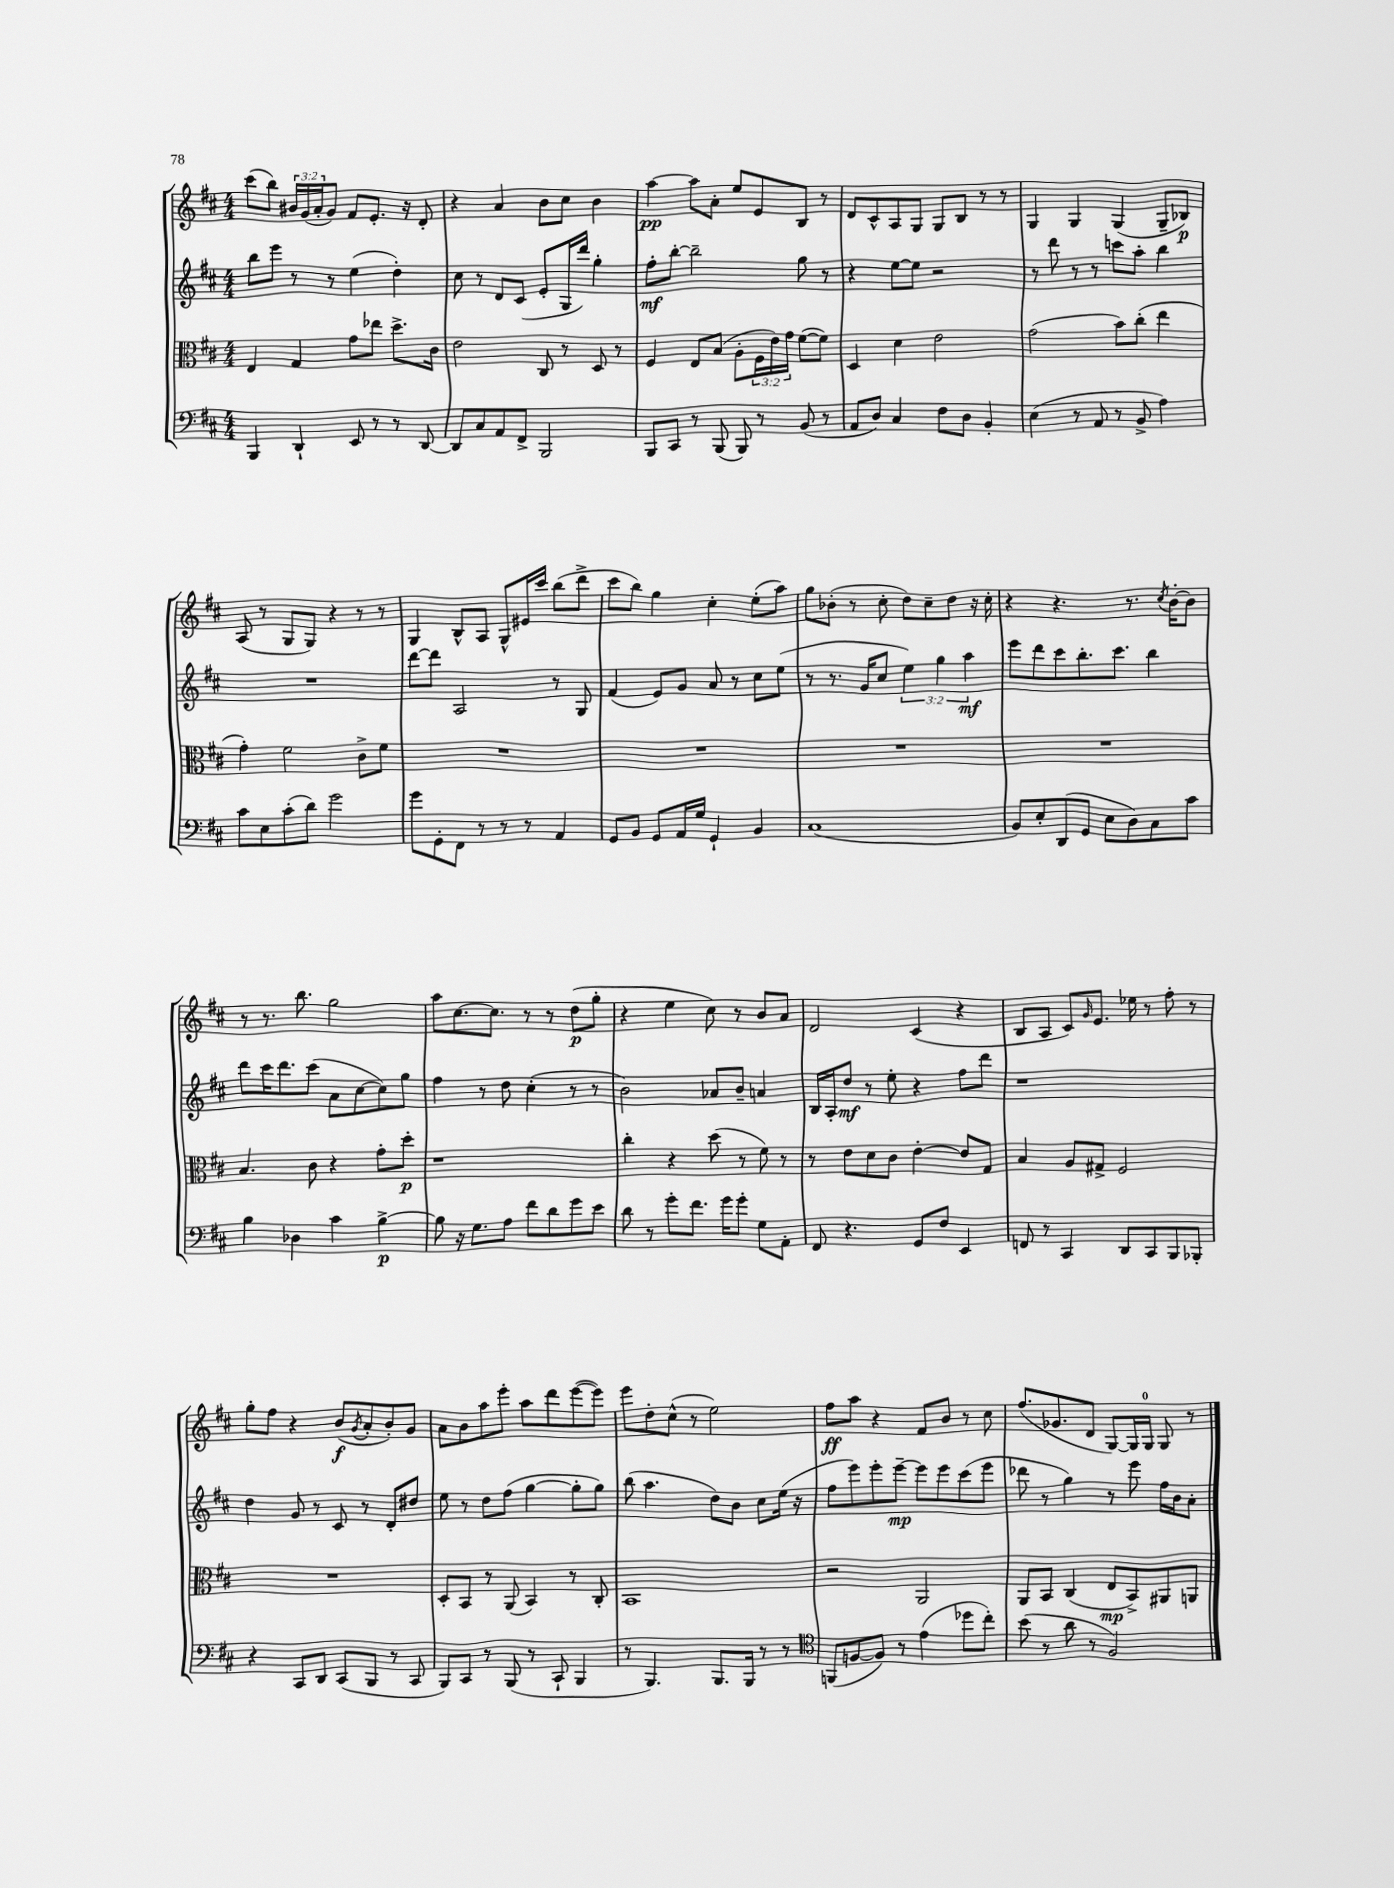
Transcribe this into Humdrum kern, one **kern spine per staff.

**kern	**dynam	**kern	**dynam	**kern	**dynam	**kern	**dynam
*part4	*part4	*part3	*part3	*part2	*part2	*part1	*part1
*staff4	*staff4	*staff3	*staff3	*staff2	*staff2	*staff1	*staff1
*clefF4	*	*clefC3	*	*clefG2	*	*clefG2	*
*k[f#c#]	*	*k[f#c#]	*	*k[f#c#]	*	*k[f#c#]	*
*M4/4	*	*M4/4	*	*M4/4	*	*M4/4	*
=5	=5	=5	=5	=5	=5	=5	=5
4BBB/	.	4E/	.	8bb\L	.	(8ccc#\L	.
.	.	.	.	8eee\J	.	8bb\J)	.
4DD`/	.	4G/	.	8r	.	24b#X/LL	.
.	.	.	.	.	.	(24g/	.
.	.	.	.	.	.	24a'/J	.
.	.	.	.	8r	.	8g/J)	.
8EE/	.	8g\L	.	(4ee\	.	8f#/L	.
8r	.	8ee-X\J	.	.	.	8.e'/J	.
8r	.	8.dd^\L	.	4dd'\)	.	.	.
.	.	.	.	.	.	16r	.
[8DD/	.	.	.	.	.	8d'/	.
.	.	16c#\Jk	.	.	.	.	.
=6	=6	=6	=6	=6	=6	=6	=6
8DD/L]	.	2e\	.	8cc#\	.	4r	.
8C#/	.	.	.	8r	.	.	.
8AA/	.	.	.	8d/L	.	4a/	.
8FF#^/J	.	.	.	(8c#/J	.	.	.
2BBB/	.	8C#/	.	8e'/L	.	8b\L	.
.	.	8r	.	16G/L	.	8cc#\J	.
.	.	.	.	16ddd/JJ)	.	.	.
.	.	8D/	.	4gg'\	.	4b\	.
.	.	8r	.	.	.	.	.
=7	=7	=7	=7	=7	=7	=7	=7
8BBB/L	.	4F#/	.	8ff#'\L	mf	[4aa\	pp
8CC#/J	.	.	.	[8bb'\J	.	.	.
8r	.	8E/L	.	2bb~\]	.	8aa\L]	.
(8BBB/	.	(8B/J	.	.	.	8a'\J	.
8BBB/)	.	8A'\L	.	.	.	8ee/L	.
8r	.	24F#\L	.	.	.	8e/	.
.	.	24e\)	.	.	.	.	.
.	.	24g\JJ	.	.	.	.	.
(8BB/	.	([8f#\L	.	8gg\	.	8B/J	.
8r	.	8f#\J])	.	8r	.	8r	.
=8	=8	=8	=8	=8	=8	=8	=8
8AA/L	.	4D/	.	4r	.	8d/L	.
8D/J)	.	.	.	.	.	8c#^^/	.
4C#/	.	4d\	.	[8ee\L	.	8A/	.
.	.	.	.	8ee\J]	.	8G/J	.
8F#\L	.	2e\	.	2r	.	8G/L	.
8D\J	.	.	.	.	.	8B/J	.
4BB'/	.	.	.	.	.	8r	.
.	.	.	.	.	.	8r	.
=9	=9	=9	=9	=9	=9	=9	=9
(4E\	.	(2g\	.	8r	.	4G/	.
.	.	.	.	8ddd\	.	.	.
8r	.	.	.	8r	.	4G/	.
8AA/	.	.	.	8r	.	.	.
8r	.	8b\L)	.	8cccn\L	.	(4G/	.
8BB^/	.	(8cc#'\J	.	8aa'\J	.	.	.
4A\)	.	4ee\	.	4bb\	.	8G~/L	.
.	.	.	.	.	.	8B-X/J)	p
!!LO:LB:g=z
=10	=10	=10	=10	=10	=10	=10	=10
8c#\L	.	4g'\)	.	1r	.	(8A/	.
8E\	.	.	.	.	.	8r	.
(8c#'\	.	2f#\	.	.	.	8G/L	.
8d\J)	.	.	.	.	.	8G/J)	.
2g\	.	.	.	.	.	4r	.
.	.	8c#^\L	.	.	.	8r	.
.	.	8f#\J	.	.	.	8r	.
=11	=11	=11	=11	=11	=11	=11	=11
8g\L	.	1r	.	[8ddd\L	.	4G/	.
8GG'\	.	.	.	8ddd\J]	.	.	.
8FF#\J	.	.	.	2A/	.	8B^^/L	.
8r	.	.	.	.	.	8A/J	.
8r	.	.	.	.	.	8G^^/L	.
8r	.	.	.	.	.	16e#X/L	.
.	.	.	.	.	.	16ccc#/JJ	.
4AA/	.	.	.	8r	.	(8bb\L	.
.	.	.	.	8G/	.	8ddd^\J	.
=12	=12	=12	=12	=12	=12	=12	=12
8GG/L	.	1r	.	(4f#/	.	8ccc#\L	.
8BB/J	.	.	.	.	.	8bb\J)	.
8GG/L	.	.	.	8e/L)	.	4gg\	.
16AA/L	.	.	.	8g/J	.	.	.
16G/JJ	.	.	.	.	.	.	.
4GG`/	.	.	.	8a/	.	4cc#'\	.
.	.	.	.	8r	.	.	.
4BB/	.	.	.	8cc#\L	.	(8ee'\L	.
.	.	.	.	(8ee\J	.	8aa\J)	.
=13	=13	=13	=13	=13	=13	=13	=13
(1C#	.	1r	.	8r	.	8gg\L	.
.	.	.	.	8.r	.	(8b-X'\J	.
.	.	.	.	.	.	8r	.
.	.	.	.	16g/KL	.	.	.
.	.	.	.	8cc#/J	.	8cc#'\	.
.	.	.	.	6ee\)	.	8dd\L)	.
.	.	.	.	.	.	8cc#~\	.
.	.	.	.	6gg\	.	.	.
.	.	.	.	.	.	8dd\J	.
.	.	.	.	6aa\	mf	.	.
.	.	.	.	.	.	16r	.
.	.	.	.	.	.	16cc#'\	.
=14	=14	=14	=14	=14	=14	=14	=14
8BB/L)	.	1r	.	8eee\L	.	4r	.
8E'/	.	.	.	8ddd\	.	.	.
(8DD/	.	.	.	8ccc#\	.	4.r	.
8GG/J	.	.	.	8.bb'\	.	.	.
8E\L	.	.	.	.	.	.	.
.	.	.	.	8.ccc#\J	.	.	.
8D\)	.	.	.	.	.	8.r	.
8C#\	.	.	.	4bb\	.	.	.
.	.	.	.	.	.	8qcc#/	.
.	.	.	.	.	.	[16b'\KL	.
8c#\J	.	.	.	.	.	8b\J]	.
!!LO:LB:g=z
=15	=15	=15	=15	=15	=15	=15	=15
4B\	.	4.B/	.	8ddd\L	.	8r	.
.	.	.	.	16ccc#\K	.	8.r	.
.	.	.	.	8.ddd\	.	.	.
4D-X\	.	.	.	.	.	.	.
.	.	.	.	.	.	8.bb\	.
.	.	8c#\	.	(8ccc#\J	.	.	.
4c#\	.	4r	.	8a\L	.	2gg\	.
.	.	.	.	[8cc#\	.	.	.
[4B^\	p	8g'\L	.	8cc#\])	.	.	.
.	.	8dd'\J	p	8gg\J	.	.	.
=16	=16	=16	=16	=16	=16	=16	=16
8B\]	.	1r	.	4ff#\	.	8aa\L	.
16r	.	.	.	.	.	[8.cc#\	.
8.G\L	.	.	.	.	.	.	.
.	.	.	.	8r	.	.	.
.	.	.	.	.	.	8.cc#\J]	.
8A\J	.	.	.	8dd\	.	.	.
8f#\L	.	.	.	(4cc#'\	.	8r	.
8d\	.	.	.	.	.	8r	.
8g\	.	.	.	8r	.	(8dd\L	p
8e\J	.	.	.	8r	.	8gg'\J	.
=17	=17	=17	=17	=17	=17	=17	=17
8d\	.	4cc#'\	.	2b\)	.	4r	.
8r	.	.	.	.	.	.	.
8g'\L	.	4r	.	.	.	4ee\	.
8.f#\J	.	.	.	.	.	.	.
.	.	(8dd\	.	8a-X/L	.	8cc#\)	.
16g\KL	.	.	.	.	.	.	.
8g'\J	.	8r	.	8b~/J	.	8r	.
8G\L	.	8f#\)	.	4an/	.	8b/L	.
8AA'\J	.	8r	.	.	.	8a/J	.
=18	=18	=18	=18	=18	=18	=18	=18
8FF#/	.	8r	.	16B/LL	.	2d/	.
.	.	.	.	16A'/J	.	.	.
4.r	.	8e\L	.	8dd/J	mf	.	.
.	.	8d\	.	8r	.	.	.
.	.	8c#\J	.	8ee'\	.	.	.
8GG/L	.	[4e'\	.	4r	.	(4c#/	.
8F#/J	.	.	.	.	.	.	.
4EE/	.	8e/L]	.	8ff#\L	.	4r	.
.	.	8G/J	.	8ddd\J	.	.	.
=19	=19	=19	=19	=19	=19	=19	=19
8FFn/	.	4B/	.	1r	.	8B/L	.
8r	.	.	.	.	.	8A/J	.
4CC#/	.	8A/L	.	.	.	8c#/L)	.
.	.	.	.	.	.	16qqg/	.
.	.	8G#X^/J	.	.	.	8.e/J	.
8DD/L	.	2F#/	.	.	.	.	.
.	.	.	.	.	.	16ee-X\	.
8CC#/	.	.	.	.	.	8r	.
8BBB/	.	.	.	.	.	8ff#'\	.
8BBB-X'/J	.	.	.	.	.	8r	.
!!LO:LB:g=z
=20	=20	=20	=20	=20	=20	=20	=20
4r	.	1r	.	4dd\	.	8gg'\L	.
.	.	.	.	.	.	8ff#\J	.
8CC#/L	.	.	.	8g/	.	4r	.
8DD/J	.	.	.	8r	.	.	.
(8CC#/L	.	.	.	8c#/	.	(8b/L	f
.	.	.	.	.	.	8qg/	.
8BBB/J	.	.	.	8r	.	8a'/	.
8r	.	.	.	8d'/L	.	8b'/)	.
8CC#/	.	.	.	8dd#X/J	.	8g/J	.
=21	=21	=21	=21	=21	=21	=21	=21
8BBB/L)	.	8D'/L	.	8ee\	.	8a\L	.
8CC#/J	.	8BB/J	.	8r	.	8b\	.
8r	.	8r	.	8dd\L	.	8aa\	.
(8BBB/	.	(8AA/	.	(8ff#\J	.	8eee'\J	.
8r	.	4BB/)	.	[4gg\	.	8aa\L	.
8CC#`/	.	.	.	.	.	8ddd\	.
4BBB/	.	8r	.	8gg'\L]	.	([8eee\	.
.	.	8C#'/	.	8gg\J)	.	8eee\J])	.
=22	=22	=22	=22	=22	=22	=22	=22
8r	.	1BB	.	(8bb\	.	8eee\L	.
4.BBB/)	.	.	.	4.aa\	.	8dd'\	.
.	.	.	.	.	.	(8cc#^^\J	.
.	.	.	.	.	.	8r	.
8.BBB/L	.	.	.	8dd\L)	.	2ee\)	.
.	.	.	.	8b\J	.	.	.
16BBB/Jk	.	.	.	.	.	.	.
8r	.	.	.	8cc#\L	.	.	.
8r	.	.	.	(16ee\Jk	.	.	.
.	.	.	.	16r	.	.	.
=23	=23	=23	=23	=23	=23	=23	=23
*clefC4	*	*	*	*	*	*	*
(8FFn/L	.	2r	.	8ff#\L	.	8ff#\L	ff
[8Fn/	.	.	.	8eee\)	.	8aa\J	.
8F/J])	.	.	.	8eee'\	.	4r	.
8r	.	.	.	[8eee~\J	mp	.	.
(4e\	.	2AA/	.	8eee\L]	.	8f#/L	.
.	.	.	.	8eee\	.	8b/J	.
8dd-X\L	.	.	.	(8ccc#\	.	8r	.
8cc#'\J)	.	.	.	8eee\J	.	8cc#\	.
=24	=24	=24	=24	=24	=24	=24	=24
(8b\	.	8AA/L	.	8ddd-X\	.	(8.ff#/L	.
8r	.	8BB/J	.	8r	.	.	.
.	.	.	.	.	.	8.g-X/	.
8a\	.	(4C#/	.	4gg\)	.	.	.
8r	.	.	.	.	.	8d/J	.
2F#/)	.	8E/L	mp	8r	.	[8G/L)	.
.	.	8BB^/)	.	8eee\	.	16G/L]	.
.	.	.	.	.	.	16G/JJ	.
.	.	8AA#X/	.	16ff#\LL	.	8G/	.
.	.	.	.	16b\J	.	.	.
.	.	8AAn/J	.	8a'\J	.	8r	.
==	==	==	==	==	==	==	==
*-	*-	*-	*-	*-	*-	*-	*-
